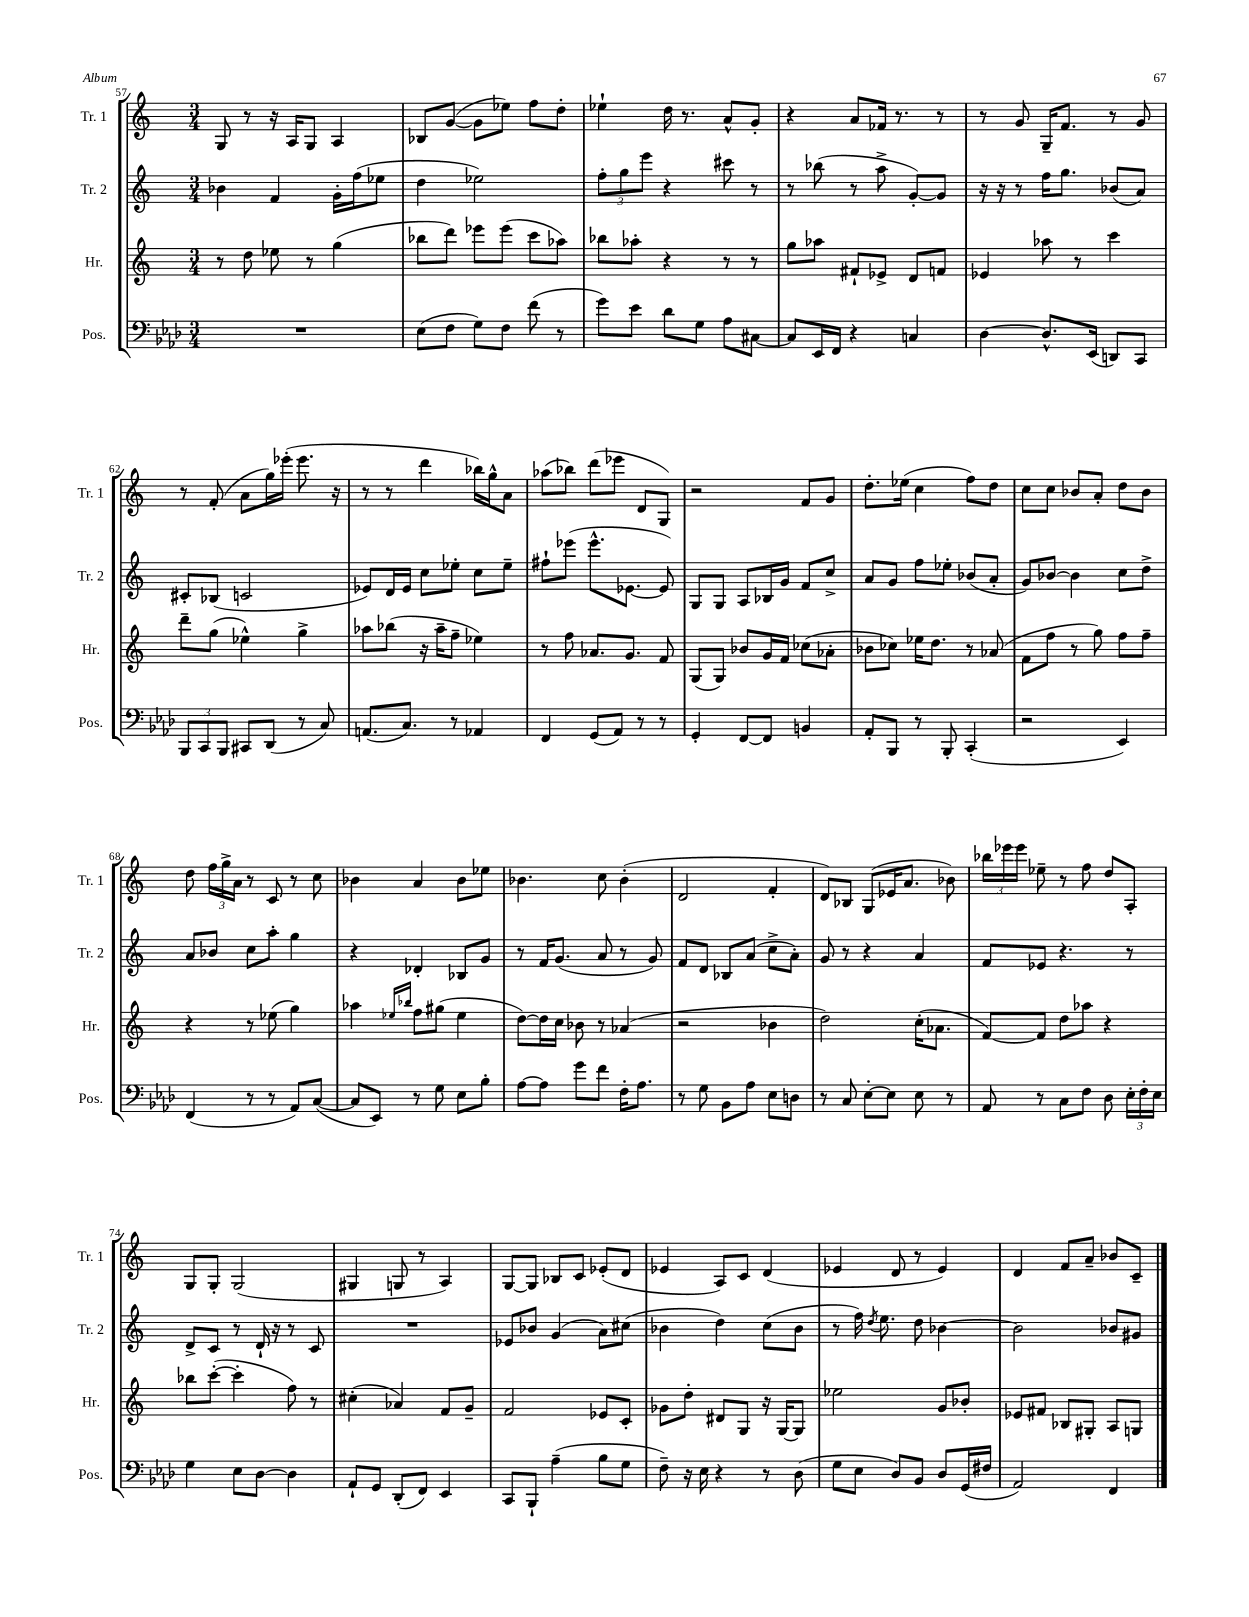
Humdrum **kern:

**kern	**kern	**kern	**kern
*staff4	*staff3	*staff2	*staff1
*clefF4	*clefG2	*clefG2	*clefG2
*k[b-e-a-d-]	*k[]	*k[]	*k[]
*M3/4	*M3/4	*M3/4	*M3/4
2.r	8r	4b-	8G
.	8dd	.	8r
.	8ee-	4f	16r
.	.	.	16A
.	8r	.	8G
.	(4gg	16g'	4A
.	.	(16ff	.
.	.	8ee-	.
=	=	=	=
(8E-	8bb-	4dd	8B-
8F	8ddd)	.	([8g
8G)	8eee-	2ee-)	8g]
8F	(8eee-	.	8ee-)
(8f	8ccc	.	8ff
8r	8aa-)	.	8dd'
=	=	=	=
8g)	8bb-	12ff'	4ee-`
.	.	12gg	.
8e-	8aa-'	.	.
.	.	12eee	.
8d-	4r	4r	16dd
.	.	.	8.r
8G	.	.	.
8A-	8r	8ccc#	8a^^
[8C#	8r	8r	8g'
=	=	=	=
8C#]	8gg	8r	4r
16EE-	8aa-	(8bb-	.
16FF	.	.	.
4r	8f#`	8r	8a
.	8e-^	8aa^	16f-
.	.	.	8.r
4C	8d	[8g')	.
.	8f	8g]	8r
=	=	=	=
[4D-	4e-	16r	8r
.	.	16r	.
.	.	8r	8g
8.D-^^]	8aa-	16ff	16G~
.	.	8.gg	8.f
.	8r	.	.
(16EE-	.	.	.
8DD)	4ccc	(8b-	8r
8CC	.	8a)	8g
=	=	=	=
12BBB-	8ddd~	8c#'	8r
12CC	.	.	.
.	(8gg	(8B-	(8f'
12BBB-	.	.	.
8CC#	4ee-^^)	2c	8a
(8DD-	.	.	16gg)
.	.	.	(16eee-'
8r	4gg^	.	8.eee-
8C)	.	.	.
.	.	.	16r
=	=	=	=
(8.AA	8aa-	8e-)	8r
.	(8bb-	16d	8r
8.C)	.	16e-	.
.	16r	8cc	4ddd
.	16aa-~	.	.
8r	8ff~	8ee-'	.
4AA-	4ee-)	8cc	16bb-)
.	.	.	16gg^^
.	.	8ee-~	8a
=	=	=	=
4FF	8r	8ff#`	(8aa-
.	8ff	(8eee-	8bb-)
(8GG	8.a-	8.eee-^^	(8ddd
8AA-)	.	.	8eee-
.	8.g	[8.e-	.
8r	.	.	8d
8r	8f	8e-])	8G)
=	=	=	=
4GG'	(8G	8G	2r
.	8G)	8G	.
[8FF	8b-	8A	.
8FF]	16g	16B-	.
.	16f	16g	.
4BB	(8cc-	8f	8f
.	8a-'	8cc^	8g
=	=	=	=
8AA-'	8b-	8a	8.dd'
8BBB-	8cc-)	8g	.
.	.	.	(16ee-
8r	16ee-	8ff	4cc
.	8.dd	.	.
8BBB-'	.	8ee-'	.
(4CC'	8r	(8b-	8ff)
.	(8a-	8a'	8dd
=	=	=	=
2r	8f	8g)	8cc
.	8ff	[8b-	8cc
.	8r	4b-]	8b-
.	8gg)	.	8a'
4EE-)	8ff	8cc	8dd
.	8ff~	8dd^	8b-
=	=	=	=
(4FF	4r	8a	8dd
.	.	8b-	24ff
.	.	.	24gg^
.	.	.	24a
8r	8r	8cc	8r
8r	(8ee-	8aa'	8c
8AA-)	4gg)	4gg	8r
([8C	.	.	8cc
=	=	=	=
8C]	4aa-	4r	4b-
8EE-)	.	.	.
.	16qqee-	.	.
.	16qqbb-	.	.
8r	8ff	4d-'	4a
8G	(8gg#	.	.
8E-	4ee-	8B-	8b-
8B-'	.	8g	8ee-
=	=	=	=
[8A-	[8dd)	8r	4.b-
8A-]	16dd]	16f	.
.	16cc	(8.g	.
8g	8b-	.	.
8f	8r	8a	8cc
16F'	(4a-	8r	(4b-'
8.A-	.	.	.
.	.	8g)	.
=	=	=	=
8r	2r	8f	2d
8G	.	8d	.
8BB-	.	8B-	.
8A-	.	(8a	.
8E-	4b-	8cc^	4f'
8D	.	8a')	.
=	=	=	=
8r	2dd)	8g	8d)
8C	.	8r	8B-
[8E-'	.	4r	(8G
8E-]	.	.	16e-
.	.	.	8.a
8E-	(16cc'	4a	.
.	8.a-	.	.
8r	.	.	8b-)
=	=	=	=
8AA-	[8f)	8f	24bb-
.	.	.	24eee-
.	.	.	24eee-
8r	8f]	8e-	8ee-~
8C	8dd	4.r	8r
8F	8aa-	.	8ff
8D-	4r	.	8dd
24E-'	.	8r	8A'
24F'	.	.	.
24E-	.	.	.
=	=	=	=
4G	8bb-	8d^	8G
.	([8ccc'	8c	8G'
8E-	4ccc']	8r	(2G
[8D-	.	16d`	.
.	.	16r	.
4D-]	8ff)	8r	.
.	8r	8c	.
=	=	=	=
8AA-`	(4cc#'	2.r	4G#
8GG	.	.	.
(8DD-'	4a-)	.	8G
8FF)	.	.	8r
4EE-	8f	.	4A)
.	8g~	.	.
=	=	=	=
8CC	2f	8e-	[8G
8BBB-`	.	8b-	8G]
(4A-~	.	(4g	8B-
.	.	.	8c
8B-	8e-	8a)	(8e-'
8G	8c'	(8cc#	8d
=	=	=	=
8F~)	8g-	4b-	4e-
16r	8dd'	.	.
16E-	.	.	.
4r	8d#	4dd)	8A)
.	8G	.	8c
8r	16r	(8cc	(4d
.	[16G	.	.
(8D-	8G]	8b-	.
=	=	=	=
8G	2ee-	8r	4e-
8E-	.	16ff)	.
.	.	8qdd	.
.	.	8.ee	.
8D-)	.	.	8d
8BB-	.	8dd	8r
8D-	8g	[4b-	4e-)
(16GG	8b-'	.	.
16F#	.	.	.
=	=	=	=
2AA-)	8e-	2b-]	4d
.	8f#	.	.
.	8B-	.	8f
.	8G#'	.	8a~
4FF	8A	8b-	8b-
.	8G	8g#	8c~
==	==	==	==
*-	*-	*-	*-
